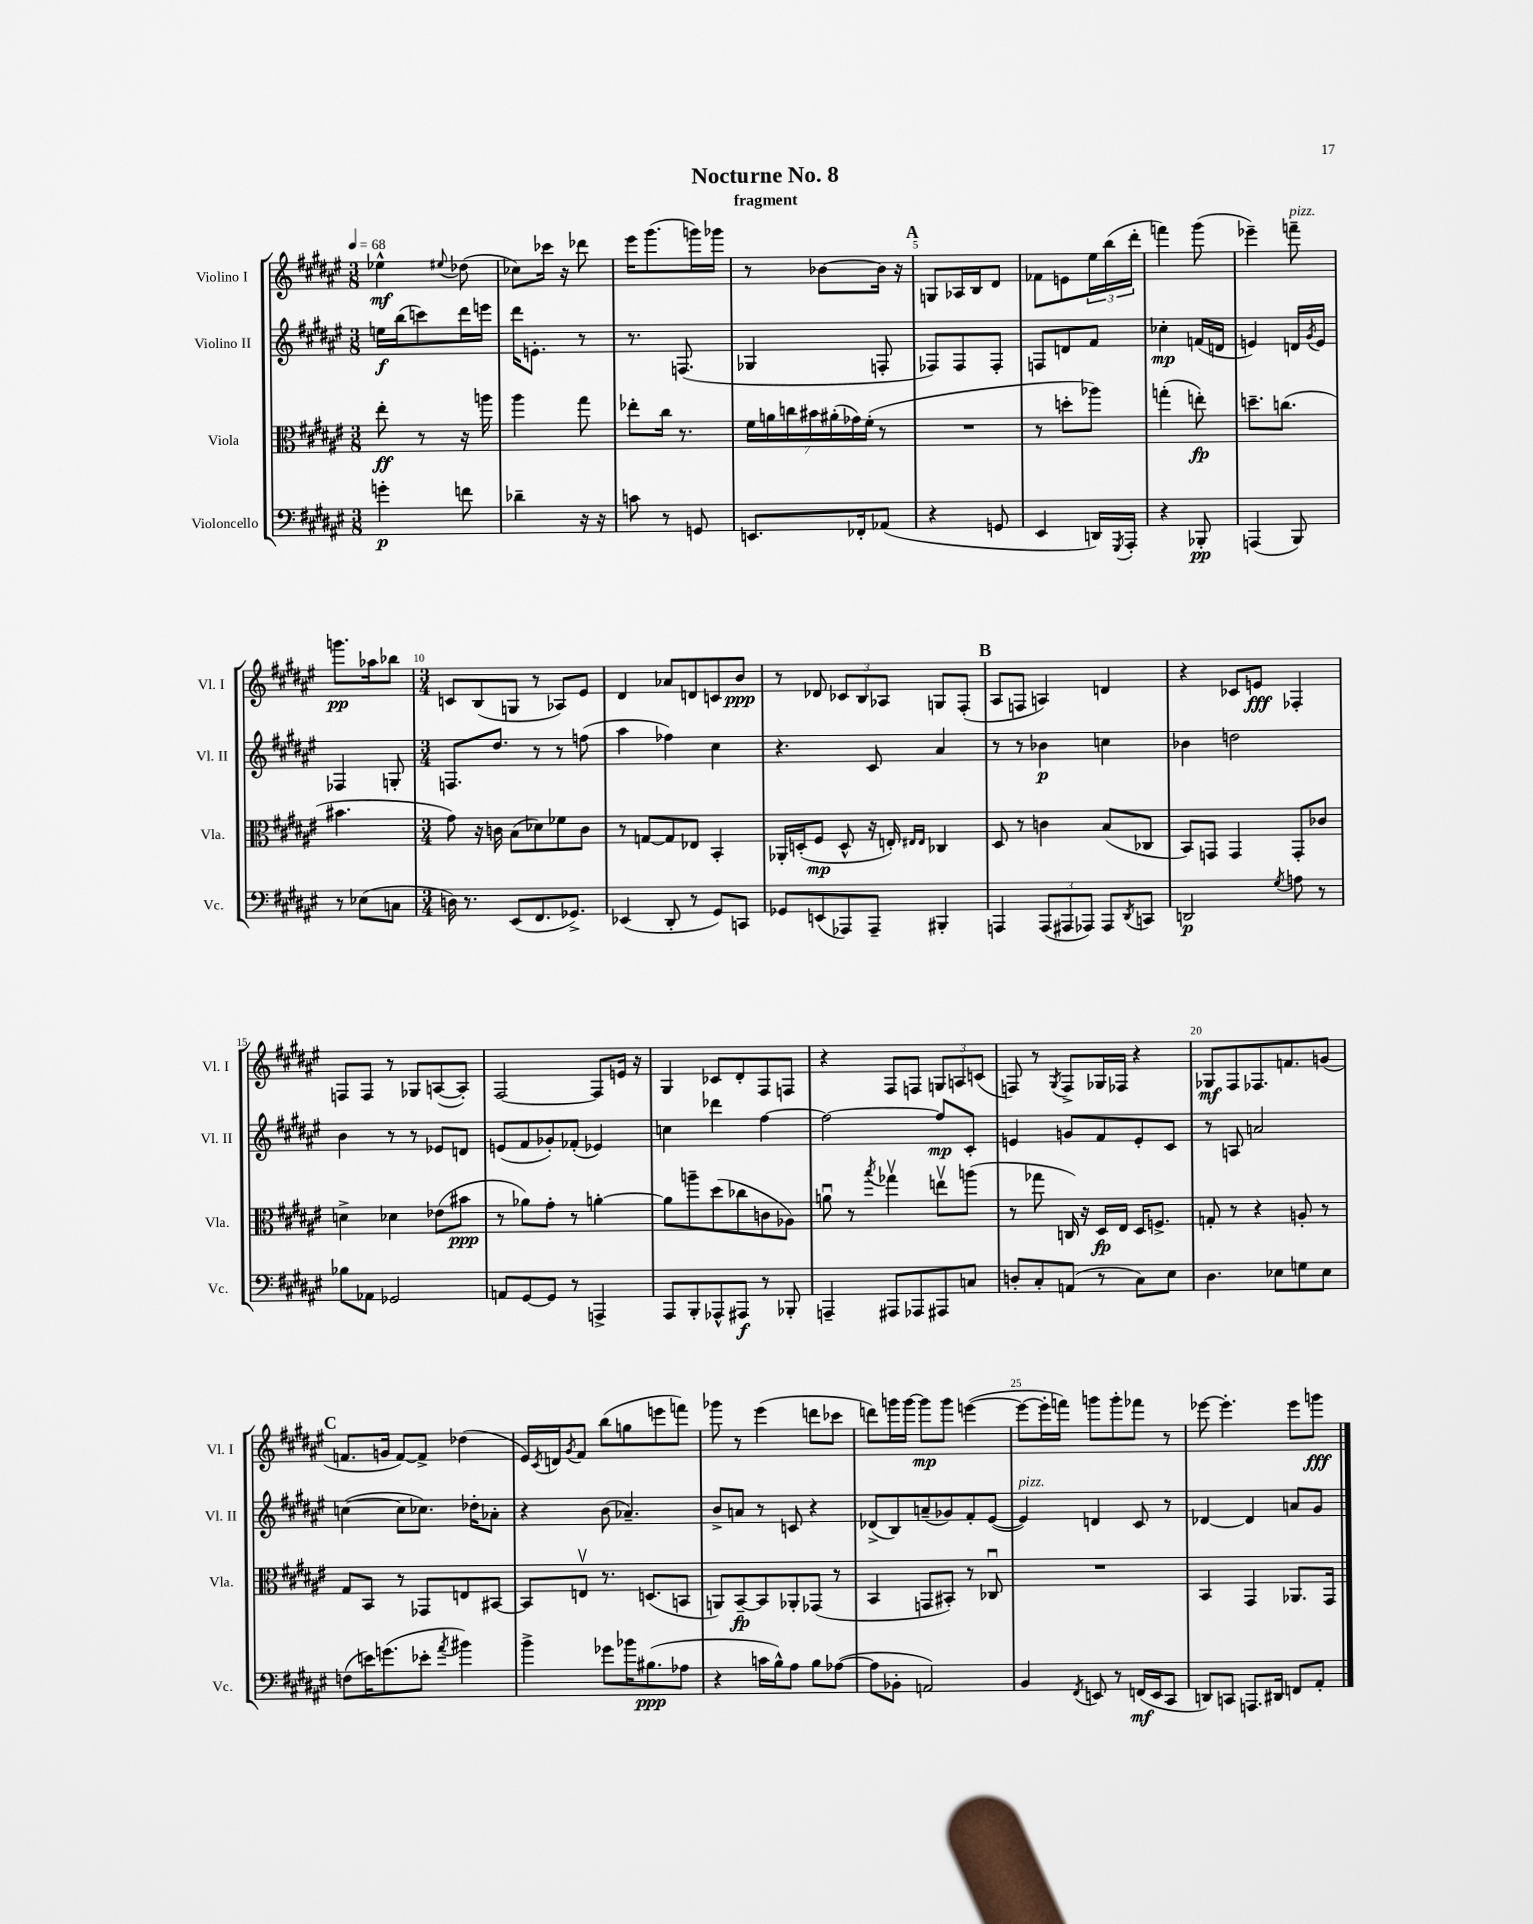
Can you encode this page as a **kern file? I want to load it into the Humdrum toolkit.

**kern	**dynam	**kern	**dynam	**kern	**dynam	**kern	**dynam
*part4	*part4	*part3	*part3	*part2	*part2	*part1	*part1
*staff4	*staff4	*staff3	*staff3	*staff2	*staff2	*staff1	*staff1
*I"Violoncello	*	*I"Viola	*	*I"Violino II	*	*I"Violino I	*
*I'Vc.	*	*I'Vla.	*	*I'Vl. II	*	*I'Vl. I	*
*clefF4	*	*clefC3	*	*clefG2	*	*clefG2	*
*k[f#c#g#d#a#e#]	*	*k[f#c#g#d#a#e#]	*	*k[f#c#g#d#a#e#]	*	*k[f#c#g#d#a#e#]	*
*M3/8	*	*M3/8	*	*M3/8	*	*M3/8	*
*MM68	*	*MM68	*	*MM68	*	*MM68	*
=1	=1	=1	=1	=1	=1	=1	=1
4gn'\	p	8ee#'\	ff	16een\LL	f	4ee-X^^\	mf
.	.	.	.	(16bb\J	.	.	.
.	.	8r	.	8cccn\)	.	.	.
.	.	.	.	.	.	8qqee#X/	.
8fn\	.	16r	.	16ddd#\L	.	(8dd-X\	.
.	.	16aan\	.	16eeen\JJ	.	.	.
=2	=2	=2	=2	=2	=2	=2	=2
4d-X~\	.	4aa#\	.	16ddd#\KL	.	8cc-X\L)	.
.	.	.	.	8.en'\J	.	.	.
.	.	.	.	.	.	16ccc-X\Jk	.
.	.	.	.	.	.	16r	.
16r	.	8gg#\	.	8r	.	8ddd-X\	.
16r	.	.	.	.	.	.	.
=3	=3	=3	=3	=3	=3	=3	=3
8cn\	.	8ee-X'\L	.	8.r	.	16eee#\KL	.
.	.	.	.	.	.	(8.ggg#\	.
8r	.	16cc#\Jk	.	.	.	.	.
.	.	8.r	.	(8.Fn/	.	.	.
8GGn/	.	.	.	.	.	16gggn\L)	.
.	.	.	.	.	.	16ggg-X\JJ	.
=4	=4	=4	=4	=4	=4	=4	=4
8.EEn/L	.	28f#\LL	.	4G-X/	.	8r	.
.	.	28an\	.	.	.	.	.
.	.	28ccn\	.	.	.	.	.
.	.	28b#X\	.	.	.	.	.
.	.	.	.	.	.	[8b-X\L	.
.	.	(28a#X'\	.	.	.	.	.
.	.	28g-X\)	.	.	.	.	.
16FF-X'/k	.	.	.	.	.	.	.
.	.	(28f#'\JJ	.	.	.	.	.
(8AA-X/J	.	8r	.	8Fn'/	.	16b-\Jk]	.
.	.	.	.	.	.	16r	.
!!LO:REH:place=s1:t=A
=5	=5	=5	=5	=5	=5	=5	=5
4r	.	4.r	.	8F-X/L)	.	8Gn/L	.
.	.	.	.	8F-/	.	16A-X/L	.
.	.	.	.	.	.	16B/J	.
8GGn/	.	.	.	8F-'/J	.	8d#/J	.
=6	=6	=6	=6	=6	=6	=6	=6
4EE#/	.	8r	.	8Fn/L	.	8f-X\L	.
.	.	8ddn'\L	.	8dn/	.	8en\	.
16DDn/LL)	.	8aa-X\J)	.	8f#/J	.	24ee#\L	.
.	.	.	.	.	.	(24bb\	.
8qGGG#/	.	.	.	.	.	.	.
16AAA#'/JJ	.	.	.	.	.	.	.
.	.	.	.	.	.	24ddd#'\JJ	.
=7	=7	=7	=7	=7	=7	=7	=7
4r	.	(4ggn'\	.	4cc-X'\	mp	4fffn\)	.
8BBB-X'/	pp	8een'\)	fp	(16fn/LL	.	(8ggg#\	.
.	.	.	.	16dn/JJ	.	.	.
=8	=8	=8	=8	=8	=8	=8	=8
(4AAAn/	.	8.ddn~\L	.	4en/)	.	4eee-X~\)	.
.	.	(8.ccn\J	.	.	.	.	.
!	!	!	!	!	!	!LO:TX:a:i:t=pizz.	!
8BBB/)	.	.	.	16dn/LL	.	8fffn~\	.
.	.	.	.	8qg#/	.	.	.
.	.	.	.	16e/JJ	.	.	.
!!LO:LB:g=z
=9	=9	=9	=9	=9	=9	=9	=9
8r	.	4.b#X\	.	4F-X/	.	8.gggn\L	pp
(8E-X\L	.	.	.	.	.	.	.
.	.	.	.	.	.	16aa-X\k	.
8Cn\J	.	.	.	8Gn'/	.	8bb-X\J	.
=10	=10	=10	=10	=10	=10	=10	=10
*M3/4	*	*M3/4	*	*M3/4	*	*M3/4	*
16Dn\)	.	8g#\)	.	8.Fn/L	.	8cn/L	.
8.r	.	.	.	.	.	.	.
.	.	16r	.	.	.	(8B/	.
.	.	16cn\	.	8.dd#/J	.	.	.
(8EE#/L	.	(8B\L	.	.	.	8Gn/J	.
8.FF#/	.	8d-X\)	.	8r	.	8r	.
.	.	8f-X\	.	8r	.	8A-X/L)	.
8.GG-X^/J)	.	.	.	.	.	.	.
.	.	8c\J	.	(8ffn\	.	8e#/J	.
=11	=11	=11	=11	=11	=11	=11	=11
(4EE-X/	.	8r	.	4aa#\	.	4d#/	.
.	.	[8Gn/L	.	.	.	.	.
8DD#'/	.	8G/]	.	4ff-X\)	.	8a-X/L	.
8r	.	8E-X/J	.	.	.	8dn/	.
8GG#/L)	.	4BB'/	.	4cc#\	.	8cn/	.
8CCn/J	.	.	.	.	.	8b/J	ppp
=12	=12	=12	=12	=12	=12	=12	=12
8GG-X/L	.	16AA-X'/LL	.	4.r	.	8r	.
.	.	(16Dn'/J	.	.	.	.	.
(8EEn/	.	8F#/J	mp	.	.	8d-X/	.
8AAA-X/)	.	8D^^/	.	.	.	12c-X/L	.
.	.	.	.	.	.	12B/	.
8AAA-~/J	.	16r	.	8c#/	.	.	.
.	.	.	.	.	.	12A-X/J	.
.	.	16En'/)	.	.	.	.	.
.	.	16qqE#X/LL	.	.	.	.	.
.	.	16qqE#/JJ	.	.	.	.	.
4BBB#X'/	.	4C-X/	.	4a#/	.	8Gn/L	.
.	.	.	.	.	.	(8F#'/J	.
!!LO:REH:place=s1:t=B
=13	=13	=13	=13	=13	=13	=13	=13
4AAAn/	.	8D#/	.	8r	.	8A#/L	.
.	.	8r	.	8r	.	8Fn/J	.
(12AAA/L	.	4cn\	.	4b-X\	p	4An/)	.
12AAA#X/	.	.	.	.	.	.	.
12AAA-X/J)	.	.	.	.	.	.	.
8AAA-/L	.	(8B/L	.	4ccn\	.	4dn/	.
8qDD#/	.	.	.	.	.	.	.
8CCn/J	.	8C-X/J	.	.	.	.	.
=14	=14	=14	=14	=14	=14	=14	=14
2DDn/	p	8BB/L)	.	4b-X\	.	4r	.
.	.	8GGn/J	.	.	.	.	.
.	.	4GG/	.	2ddn\	.	8c-X/L	.
.	.	.	.	.	.	8en/J	fff
8qG#/	.	.	.	.	.	.	.
8An\	.	8GG'/L	.	.	.	4F-X'/	.
8r	.	8c-X/J	.	.	.	.	.
!!LO:LB:g=z
=15	=15	=15	=15	=15	=15	=15	=15
8B-X\L	.	4dn^\	.	4b\	.	8Fn/L	.
8AA-X\J	.	.	.	.	.	8F/J	.
2GG-X/	.	4d-X\	.	8r	.	8r	.
.	.	.	.	8r	.	8G-X/L	.
.	.	(8e-X\L	.	8e-X/L	.	([8An/	.
.	.	8b#X\J	ppp	8dn/J	.	8A'/J])	.
=16	=16	=16	=16	=16	=16	=16	=16
8AAn/L	.	8r	.	(8en/L	.	[2F#/	.
[8GG#/	.	8a-X\L)	.	8f#/	.	.	.
8GG#/J]	.	8g#'\J	.	8g-X'/)	.	.	.
8r	.	8r	.	(8f-X'/J	.	.	.
4AAAn^/	.	[4an'\	.	4e-X/)	.	8F#/L]	.
.	.	.	.	.	.	16en/Jk	.
.	.	.	.	.	.	16r	.
=17	=17	=17	=17	=17	=17	=17	=17
8AAA#/L	.	8a\L]	.	4ccn\	.	4G#/	.
8BBB'/	.	8aan~\	.	.	.	.	.
8AAA-X^^/	.	(8dd#\	.	4ddd-X\	.	8c-X/L	.
8AAA#X/J	f	8cc-X\	.	.	.	8d#'/	.
8r	.	8cn\	.	[4ff#\	.	8F#/	.
8BBB-X'/	.	8A-X\J)	.	.	.	8Fn/J	.
=18	=18	=18	=18	=18	=18	=18	=18
4AAAn~/	.	8anu\	.	2ff#\_	.	4r	.
.	.	8r	.	.	.	.	.
.	.	8qbb/	.	.	.	.	.
8AAA#X/L	.	4gg-Xv\	.	.	.	8F#/L	.
8AAA-X/	.	.	.	.	.	8Fn/J	.
8AAA#X/	.	8eenv\L	.	8ff#/L]	mp	12Gn/L	.
.	.	.	.	.	.	12An/	.
8Cn/J	.	(8aan\J	.	8c#'/J	.	.	.
.	.	.	.	.	.	(12cn/J	.
=19	=19	=19	=19	=19	=19	=19	=19
8Dn'/L	.	8r	.	4en/	.	8Fn/)	.
8C#'/	.	8gg-X\	.	.	.	8r	.
.	.	.	.	.	.	8qG#/	.
(8AAn/J	.	16Cn/)	.	8gn/L	.	8F^/L	.
.	.	16r	.	.	.	.	.
8r	.	16D#/LL	fp	8f#/	.	16G-X/L	.
.	.	16E#/JJ	.	.	.	16F-X/JJ	.
8C#\L)	.	16D#/KL	.	8e'/	.	4r	.
.	.	8.Fn^/J	.	.	.	.	.
8E#\J	.	.	.	8c#/J	.	.	.
=20	=20	=20	=20	=20	=20	=20	=20
4.D#\	.	8Gn'/	.	8r	.	8G-X/L	mf
.	.	8r	.	8An/	.	8F#/	.
.	.	4r	.	2an/	.	8.F-X/	.
8E-X\L	.	.	.	.	.	.	.
.	.	.	.	.	.	8.fn/	.
8Gn\	.	8An'/	.	.	.	.	.
8E-\J	.	8r	.	.	.	(8gn/J	.
!!LO:LB:g=z
!!LO:REH:place=s1:t=C
=21	=21	=21	=21	=21	=21	=21	=21
(8Fn\L	.	8G#/L	.	([4ccn\	.	8.fn/L	.
16en\K)	.	8BB/J	.	.	.	.	.
(8.gn\	.	.	.	.	.	16gn/Jk	.
.	.	8r	.	8cc\L]	.	[8f/L)	.
8e-X'\J	.	8GG-X/L	.	8.cc-X\J)	.	8f^/J]	.
8qa#/	.	.	.	.	.	.	.
4b#X\)	.	8En/	.	.	.	(4dd-X\	.
.	.	.	.	16dd-X'\KL	.	.	.
.	.	[8BB#X/J	.	8a-X'\J	.	.	.
=22	=22	=22	=22	=22	=22	=22	=22
4b^\	.	8BB#/L]	.	4r	.	16e#/LL)	.
.	.	.	.	.	.	8qc#/	.
.	.	.	.	.	.	16dn/J	.
.	.	.	.	.	.	8qg#/	.
.	.	8Env/J	.	.	.	8f#/J	.
8g-X\L	.	8.r	.	(8b\	.	(8bb\L	.
16b-X\K	.	.	.	4.a-X~/)	.	8ggn\	.
(8.B#X\	ppp	(8.Dn/L	.	.	.	.	.
.	.	.	.	.	.	8eeen\	.
8A-X\J	.	8BBn/J	.	.	.	8fffn\J)	.
=23	=23	=23	=23	=23	=23	=23	=23
4r	.	8AAn/L)	.	8b^/L	.	8ggg-X\	.
.	.	[8BB~/	fp	8an/J	.	8r	.
16cn\LL	.	8BB/]	.	8r	.	(4eee#\	.
16B^^\J)	.	.	.	.	.	.	.
8A#\J	.	8AA-X'/	.	8cn/	.	.	.
8B\L	.	(8GG-X/J	.	4r	.	8dddn\L	.
([8A-X\J	.	8r	.	.	.	8ccc-X\J	.
=24	=24	=24	=24	=24	=24	=24	=24
8A-\L]	.	4BB/	.	(8d-X^/L	.	8dddn\L)	.
8BB-X'\J	.	.	.	8B/)	.	16gggn\L	.
.	.	.	.	.	.	[16ggg\JJ	.
2AAn/)	.	8GGn/L	.	(8an~/	.	8ggg\L]	mp
.	.	8BB#X'/J)	.	8g-X/)	.	8ggg\J	.
.	.	8r	.	8f#'/	.	([4eeen\	.
.	.	8C-Xu/	.	([8e#/J	.	.	.
=25	=25	=25	=25	=25	=25	=25	=25
!	!	!	!	!LO:TX:a:i:t=pizz.	!	!	!
4BB/	.	2.r	.	4e#/])	.	8eee\L_	.
.	.	.	.	.	.	16eee'\L]	.
.	.	.	.	.	.	16fffn\JJ)	.
8qFF#/	.	.	.	.	.	.	.
8EEn/	.	.	.	4dn/	.	8gggn\L	.
8r	.	.	.	.	.	8ggg'\	.
(16FFn/LL	mf	.	.	8c#/	.	8fff-X\J	.
16EE/J	.	.	.	.	.	.	.
8CC#/J	.	.	.	8r	.	8r	.
=26	=26	=26	=26	=26	=26	=26	=26
8DDn/L)	.	4BB/	.	[4d-X/	.	[8eee-X\	.
8CCn/J	.	.	.	.	.	4.eee-'\]	.
8.AAAn/L	.	4GG#/	.	4d-/]	.	.	.
16DD#X/Jk	.	.	.	.	.	.	.
8FFn/L	.	8.AA-X/L	.	8an/L	.	8eee-\L	.
8AA#'/J	.	.	.	8g#/J	.	8gggn\J	fff
.	.	16GG#/Jk	.	.	.	.	.
==	==	==	==	==	==	==	==
*-	*-	*-	*-	*-	*-	*-	*-
